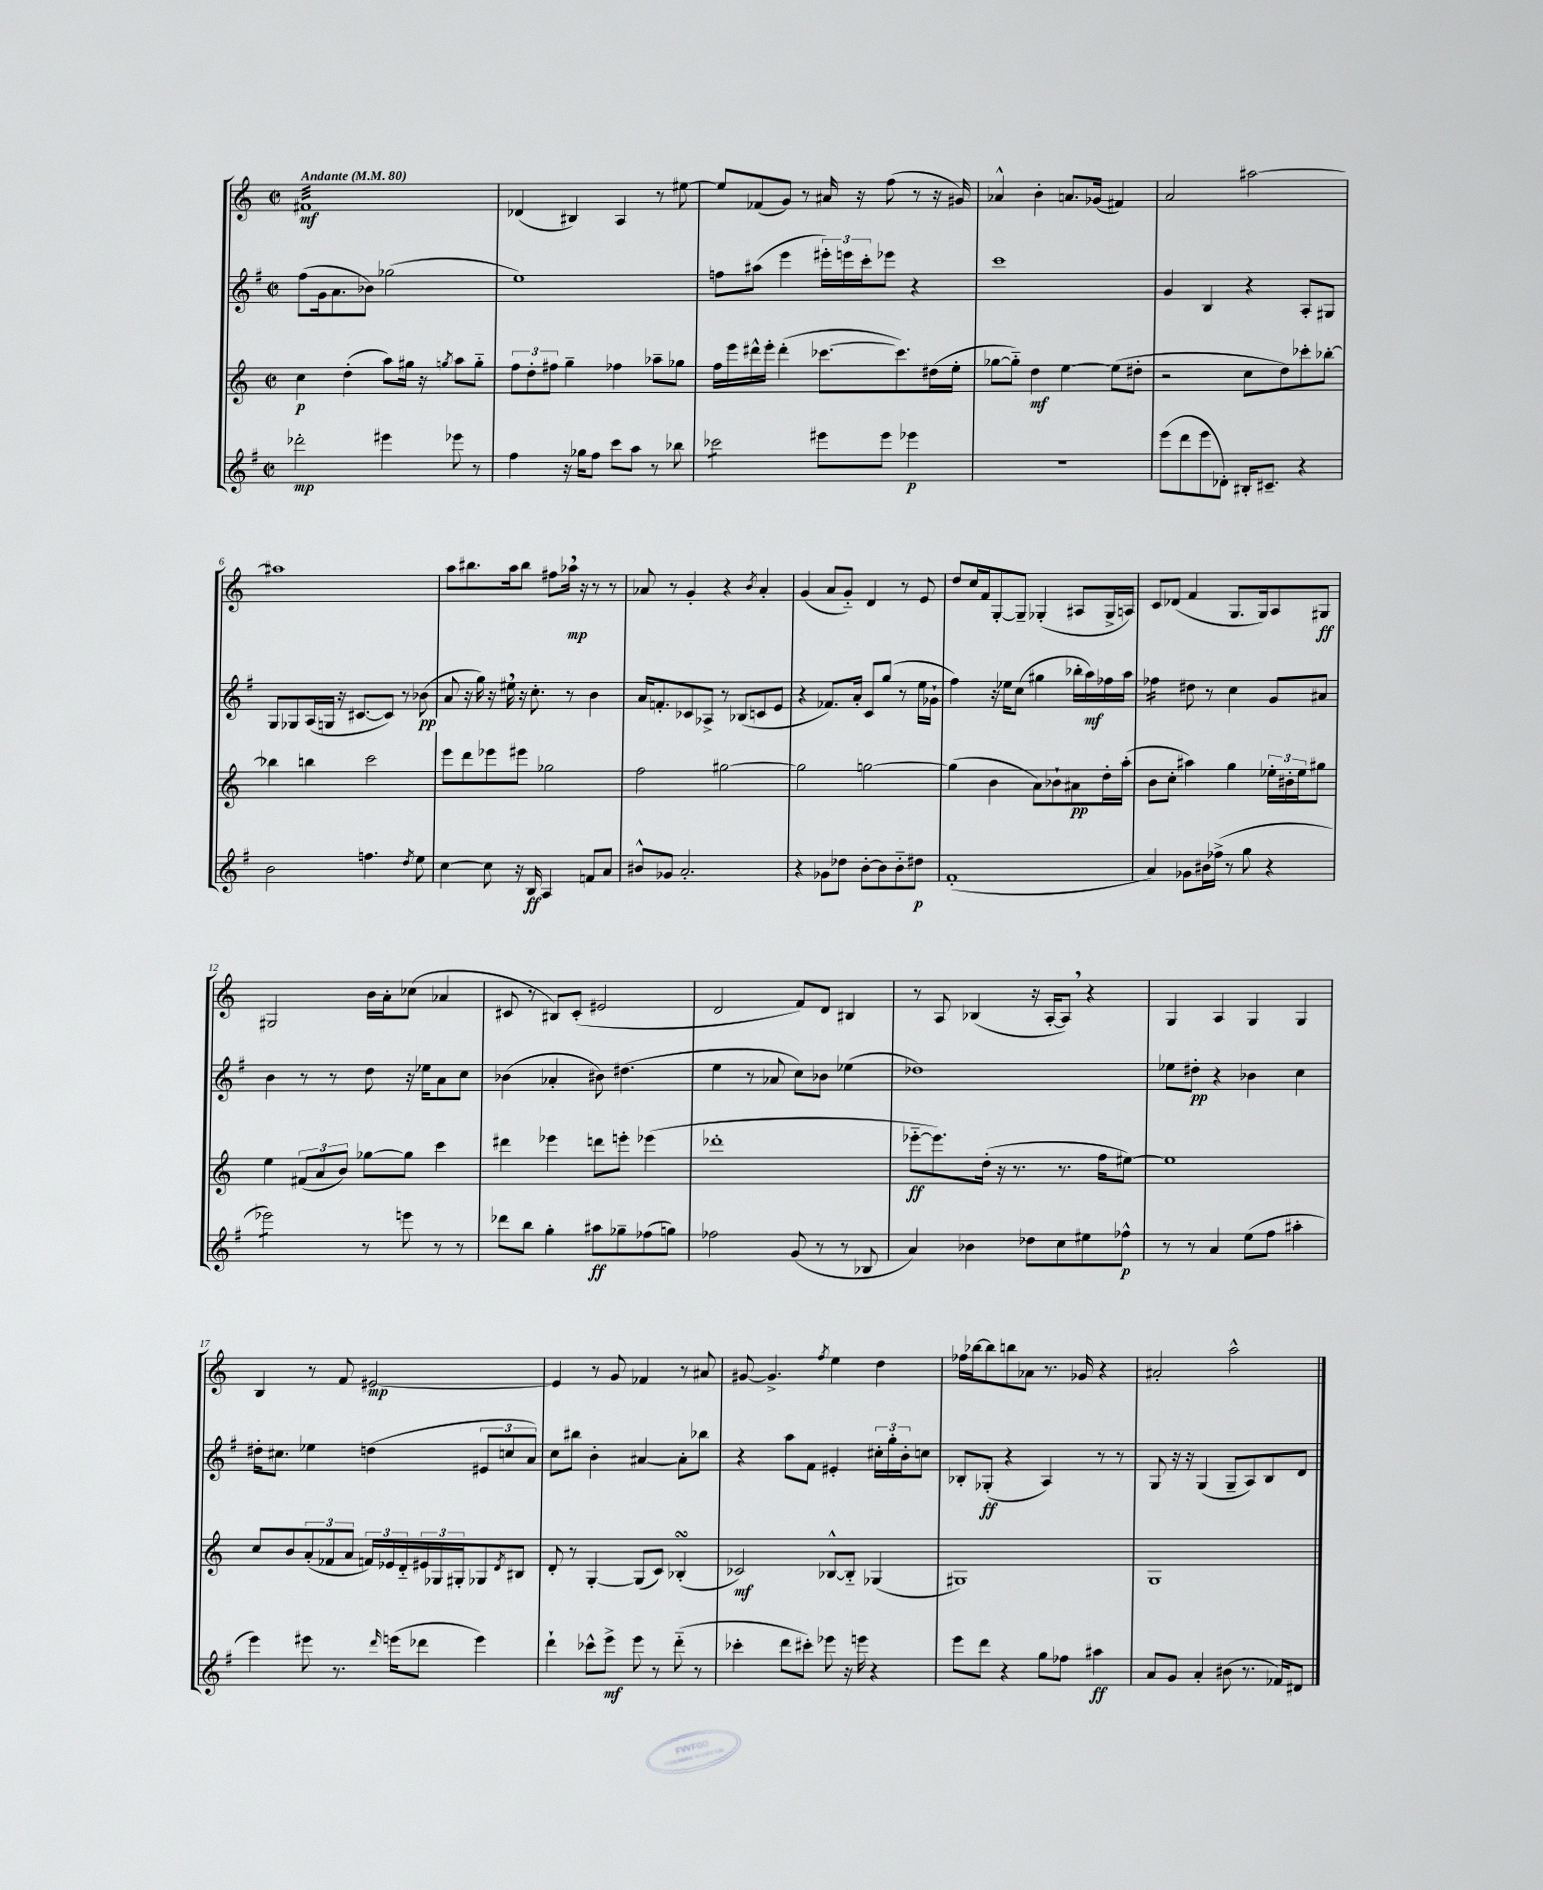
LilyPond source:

<<
\new StaffGroup <<
\new Staff = "s0" {
    \clef treble \key c \major \defaultTimeSignature \time 2/2 \tempo "Andante" 4 = 80
    fis'1:32\mf |
    des'4( bis4) a4 r8 eis''8~ |
    eis''8 fes'8( g'8) r8 ais'16 r16 f''8( r8 r16 gis'16) |
    aes'4-^ b'4-. a'8. ges'16( fis'4) |
    a'2 ais''2~ |
    ais''1 |
    a''8 bis''8. a''16 bis''8 fis''8 aes''16\mp \breathe r16 r8 r8 |
    aes'8 r8 g'4-. r4 \acciaccatura { b'8 } aes'4-. |
    g'4( a'8 g'8-_) d'4 r8 e'8 |
    d''8 c''16 f'16 g8~-. g8-- ges4-.( ais8 ges16-> a16) |
    c'8 des'8( f'4 g8. g16) a8 gis8\ff |
    gis2 b'16 a'16-. ces''8( aes'4 |
    cis'8 r8 bis8) cis'8-.( eis'2 |
    d'2 f'8) d'8 bis4 |
    r8 a8 bes4( r16 a16~-. a8) \breathe r4 |
    g4 a4 g4 g4 |
    b4 r8 f'8 eis'2~\mp |
    eis'4 r8 g'8 fes'4 r8 ais'8 |
    gis'8~ gis'4.-> \acciaccatura { f''8 } e''4 d''4 |
    fes''16 bes''16~ bes''8 b''8 aes'8 r8. ges'16 r4 |
    ais'2-. a''2-^ \bar "|." |
}
\new Staff = "s1" {
    \clef treble \key g \major \defaultTimeSignature \time 2/2
    fis''8( g'16 a'8. bes'8) ges''2( |
    e''1) |
    f''8 ais''8( e'''4 \tuplet 3/2 { eis'''16-.) e'''16 c'''16-. } ees'''8 r4 |
    c'''1 |
    g'4 b4 r4 a8-. gis8 |
    g8 ges8 a16( g16 r16 cis'8.~ cis'8) r8 bes'8\pp( |
    a'8 r16 g''16) r16 eis''16 \breathe r16 c''8.-. r8 b'4 |
    a'16 f'8.-. ces'8 aes8-> r8 bes8( c'8 e'8 |
    r4 fes'8.) a'16-. c'8 g''8( r8 e''16 ges'16-! |
    fis''4) r16 ees''16 c''8( gis''4 bes''16-. a''16\mf) fes''16 a''16 |
    fes''4:16 dis''8 r8 c''4 g'8 ais'8 |
    b'4 r8 r8 d''8 r16 ees''16 a'8 c''8 |
    bes'4( aes'4-. bis'8) dis''4.( |
    e''4 r8 aes'8 c''8) bes'8 ees''4( |
    des''1) |
    ees''8 dis''8-.\pp r4 bes'4 c''4 |
    dis''16-. cis''8. ees''4 d''4( \tuplet 3/2 { eis'8 c''8 a'8) } |
    c''8 bis''8 b'4-. ais'4~ ais'8-. bes''8 |
    r4 a''8 fis'8 eis'4-. \tuplet 3/2 { cis''16-. g''16-. b'16-. } c''8 |
    bes8-. ges8-.\ff( r4 a4) r8 r8 |
    g8 r16 r16 g4( g8-- a8) b8 d'8 \bar "|." |
}
\new Staff = "s2" {
    \clef treble \key c \major \defaultTimeSignature \time 2/2
    c''4\p d''4-.( a''8) gis''16 r16 \acciaccatura { g''8 } a''8 g''8-_ |
    \tuplet 3/2 { f''8 d''8-. fis''8 } g''4-- fes''4 aes''8-- ges''8 |
    f''16 e'''16 dis'''16-^ e'''16-. dis'''4-.( ces'''8.~ ces'''8.) dis''16( e''16-. |
    ges''8~ ges''8-_) d''4\mf e''4~ e''8( dis''8-. |
    r2 c''8 d''8) ces'''8-. bes''8~-. |
    bes''4 b''4 c'''2 |
    e'''8 d'''8 ees'''8 eis'''8 ges''2 |
    f''2 gis''2~ |
    gis''2 g''2~ |
    g''4( b'4 a'8) bes'8-! ais'8\pp d''16-. a''16-.( |
    b'8 c''8-. ais''4) g''4 \tuplet 3/2 { ees''16-. bis'16-. ees''16 } gis''8 |
    e''4 \tuplet 3/2 { fis'8( a'8 b'8) } ges''8~ ges''8 c'''4 |
    dis'''4 ees'''4 d'''8 e'''8-. ees'''4( |
    des'''1-. |
    ees'''8~-_\ff ees'''8.) d''16-.( r16 r8. r8. f''16 eis''8~) |
    eis''1 |
    c''8 b'8 \tuplet 3/2 { a'8-.( fes'8 a'8 } \tuplet 3/2 { f'16) ees'16 d'16-_ } \tuplet 3/2 { eis'16 ges16 gis16-. } ges8 \acciaccatura { d'8 } bis8 |
    d'8-. r8 g4~-. g8( c'8) bes4-.\turn( |
    ces'2\mf) bes8~-^ bes8-_ ges4( |
    gis1) |
    g1 \bar "|." |
}
\new Staff = "s3" {
    \clef treble \key g \major \defaultTimeSignature \time 2/2
    des'''2-.\mp eis'''4 ees'''8 r8 |
    fis''4 r16 ges''16 fis''8 c'''8 a''8 r8 bes''8 |
    ces'''2:8 eis'''8 eis'''8 ees'''4\p |
    r1 |
    e'''8( d'''8 e'''8 des'8-.) bis16-. cis'8.-- r4 |
    b'2 f''4. \acciaccatura { d''8 } e''8 |
    c''4~ c''8 r16 b16\ff a4 f'8 a'8 |
    bis'8-^ ges'8 a'2.-. |
    r4 ges'8 des''8 b'8~-. b'8 b'8-_ dis''8\p |
    fis'1-.( |
    a'4) ges'8 bis'16 fes''16->( r8 g''8 r4 |
    ees'''2:8) r8 e'''8 r8 r8 |
    des'''8 b''8 g''4-. ais''8\ff ges''8-- fes''8( g''8) |
    fes''2 g'8( r8 r8 bes8 |
    a'4) bes'4 des''8 c''8 eis''8 fes''8-^\p |
    r8 r8 a'4 e''8( fis''8 ais''4-. |
    e'''4) eis'''8 r8. \grace { d'''16 } e'''16( des'''8 e'''4) |
    d'''4-! ces'''8-^ e'''8->\mf e'''8 r8 d'''8-_( r8 |
    ces'''4-. d'''8 cis'''8-.) ees'''8 r16 e'''16 r4 |
    e'''8 d'''8 r4 g''8 fes''8 ais''4\ff |
    a'8 g'8 a'4-. bis'8( r8. fes'16) dis'8 \bar "|." |
}
>>
>>
